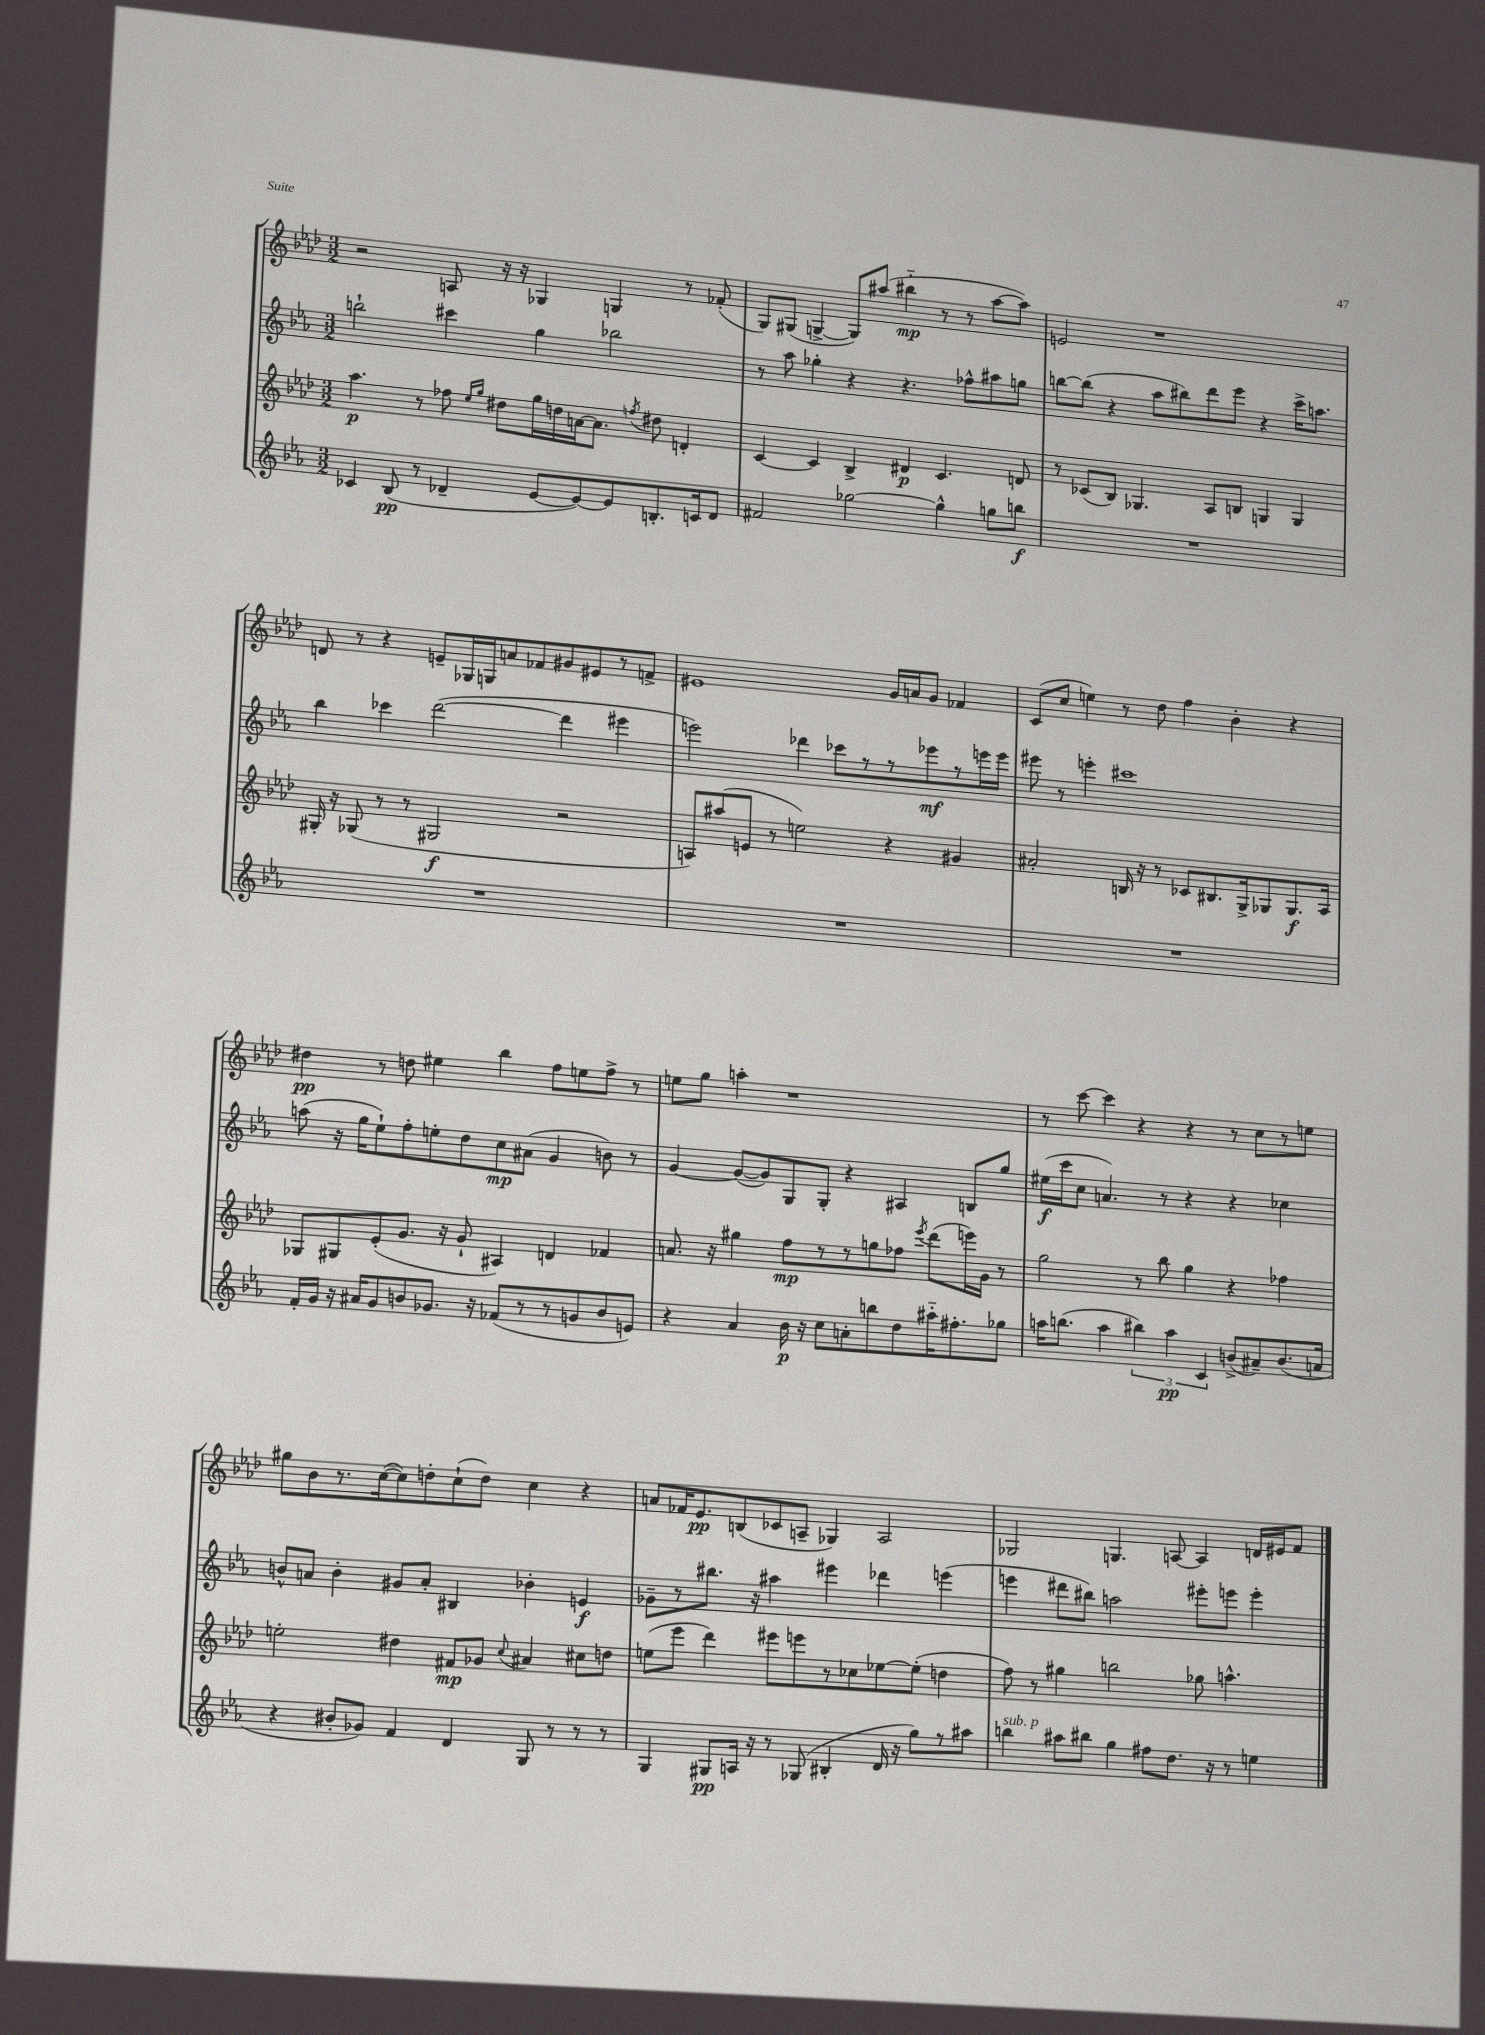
<<
\new StaffGroup <<
\new Staff = "s0" {
    \clef treble \key aes \major \numericTimeSignature \time 3/2
    \autoBeamOff r2 a8 r16 r16 ges4 g4 r8 fes'8-.( |
    g8[) gis8]( g4~-> g8[) ais''8]( bis''4-_\mp r8 r8 ais''8[~ ais''8]) |
    e'2 r1 |
    d'8 r8 r4 e'8[-- ges16 g16 a'8 fes'8 gis'8 eis'8 r8 f'8]-> |
    eis'1 g'16[ a'16 g'8] fes'4 |
    c'8[( c''8] e''4) r8 des''8 f''4 bes'4-. r4 |
    dis''4\pp r8 d''8 eis''4 bes''4 f''8[ e''8 f''8]-> r8 |
    e''8[ g''8] a''4-. r1 |
    r8 c'''8~ c'''4 r4 r4 r8 c''8[ r8 e''8] |
    gis''8[ bes'8 r8. c''16~( c''8) d''8-. c''8-!( d''8]) c''4 r4 |
    a'8[ fes'16 ees'8.\pp b8( ces'8 a8]-- ges4) a2 |
    ges2 g4. a8~ a4 d'16[ eis'16 f'8] \bar "|." |
}
\new Staff = "s1" {
    \clef treble \key ees \major \numericTimeSignature \time 3/2
    \autoBeamOff b''2-! cis'''4 g''4 bes''2 |
    r8 aes''8 ges''4-. r4 r4. fes''8[-^ ais''8 g''8] |
    b''8[~ b''8]( r4 aes''8[ bis''8) d'''8 ees'''8] r4 c'''16[-> a''8.] |
    bes''4 ces'''4 d'''2~( d'''4 eis'''4 |
    e'''2) des'''4 ces'''8[ r8 r8 ees'''8\mf r8 e'''16 e'''16] |
    eis'''8 r8 e'''4-. cis'''1 |
    a''8( r16 g''16[ ees''8-!) f''8-. e''8-. d''8 c''8\mp ais'8]( g'4 b'8) r8 |
    g'4~ g'8[~( g'8) g8 g8]-. r4 ais4 b8[ g''8] |
    eis''16[\f( c'''16 c''8] a'4.) r8 r4 r4 ces''4 |
    b'8[-^ a'8] b'4-. gis'8[ a'8]-. bis4 bes'4-. e'4\f |
    ges'8[-- r8 bis''8.] r16 ais''4 eis'''4 des'''4 e'''4( |
    e'''4 dis'''8[ bis''8]) a''2 eis'''8[-. e'''8] e'''4-. \bar "|." |
}
\new Staff = "s2" {
    \clef treble \key aes \major \numericTimeSignature \time 3/2
    \autoBeamOff aes''4.\p r8 fes''8 \grace { ees''16[ g''16] } dis''8[ g''16 d''16 a'16~ a'8.] \acciaccatura { f''8 } dis''8 d'4-. |
    c'4~ c'4 bes4-> dis'4\p c'4. d'8 |
    r8 ces'8[( bes8]) ges4. aes8[ b8] g4 g4 |
    gis16-. r16 ges8( r8 r8 gis2\f r2 |
    a8[) ais''8( e'8] r8 e''2) r4 gis'4 |
    ais'2-. b16 r16 r8 ces'8[ bis8. g16-> ges8 ges8.\f aes16] |
    ges8[ gis8 ees'8-.( g'8.] r16 g'8-! ais4) d'4 fes'4 |
    a'8. r16 gis''4 f''8[\mp r8 r8 g''8 fes''8] \acciaccatura { ees'''8 } des'''8[( e'''16) g'16] r8 |
    g''2 r8 bes''8 g''4 r4 fes''4 |
    e''2-. dis''4 fis'8[\mp ges'8] \appoggiatura { c''8 } ais'4 cis''8[ d''8] |
    e''8[( ees'''8] des'''4) eis'''8[ e'''8 r8 ces''8 ees''8~ ees''8]-.( d''4 |
    f''8) r8 gis''4 b''2 ges''8 a''4.-^ \bar "|." |
}
\new Staff = "s3" {
    \clef treble \key ees \major \numericTimeSignature \time 3/2
    \autoBeamOff ces'4 bes8\pp( r8 des'4-- ees'8[~ ees'8~) ees'8 b8.-. c'16 des'8] |
    fis'2 ges''2~ ges''4-^ g''8[ b''8]\f |
    R1. |
    R1. |
    R1. |
    R1. |
    f'16[-. g'16] r16 ais'16[ g'8 b'8 ges'8.] r16 fes'8[( r8 r8 g'8 b'8 e'8]) |
    r4 aes'4 bes'16\p r16 c''8[ a'8-. b''8 d''8 ais''16-_ fis''8.-. ges''8] |
    a''16[ b''8.]( a''4 \tuplet 3/2 { bis''4) a''4\pp c'4 } b'8[->( ais'8--) b'8.( a'16] |
    r4 bis'8[-. ges'8]) f'4 d'4 g8 r8 r8 r8 |
    g4 gis8[\pp a16] r16 r8 ges8( bis4-. d'16 r16 g''8[) r8 ais''8] |
    b''4^\markup { \italic "sub. p" } ais''8[ bis''8] g''4 fis''8[ d''8.] r16 r8 e''4 \bar "|." |
}
>>
>>
\layout { \context { \Score \remove "Bar_number_engraver" } }
